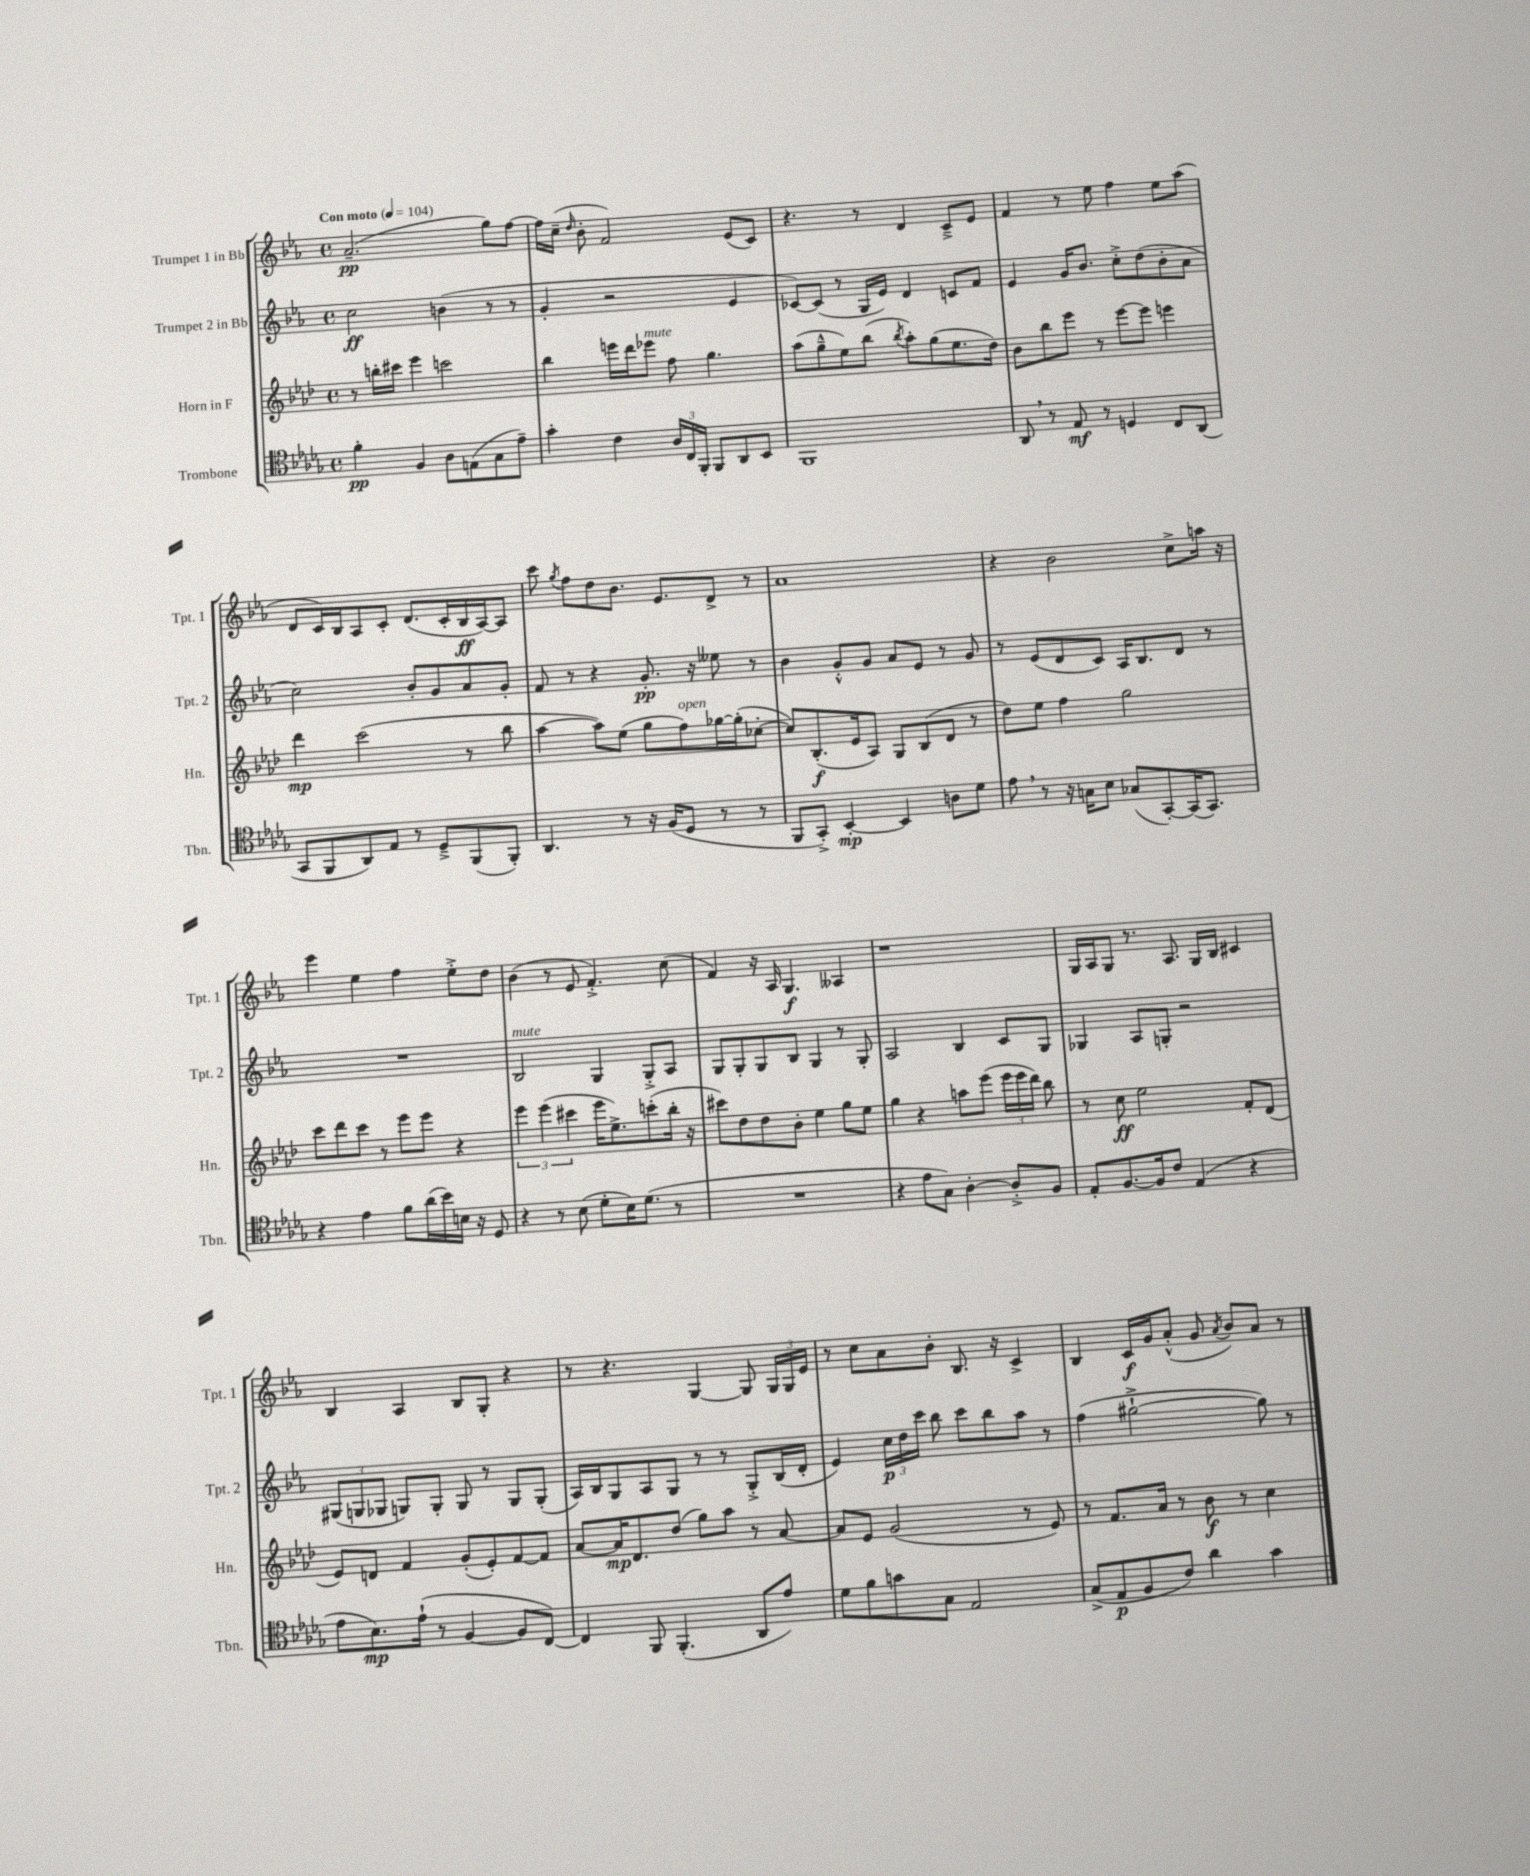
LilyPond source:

<<
\new StaffGroup <<
\new Staff = "s0" \with { instrumentName = "Trumpet 1 in Bb" shortInstrumentName = "Tpt. 1" } {
    \clef treble \key ees \major \defaultTimeSignature \time 4/4 \tempo "Con moto" 4 = 104
    \autoBeamOff aes'2.--\pp( g''8[) f''8]~ |
    f''16[ c''16]--( \grace { d''16 } bes'8-. f'2) ees'8[( c'8]) |
    r4. r8 d'4 c'8[---> ees'8] |
    f'4 r8 ees''8 f''4 ees''8[ aes''8]( |
    d'8[ c'16) bes16 aes8 c'8]-. d'8.[( c'16-. bes16\ff aes16~) aes8] |
    c'''8 \acciaccatura { g''8 } f''8[ d''8 bes'8.] ees'8.[ d'8]-> r8 |
    aes'1 |
    r4 bes'2 c''8[-> a''16] r16 |
    ees'''4 ees''4 f''4 ees''8[-.-> d''8] |
    bes'4( r8 ees'8 f'4.-.->) c''8( |
    f'4) r16 aes16 g4.\f aeses4 |
    r1 |
    g16[ aes16 g8] r8. aes8. g16[ bes16] cis'4 |
    bes4 aes4 bes8[ g8]-. r4 |
    r8 r4. g4~ g8 \tuplet 3/2 { g16[ g16 ees'16] } |
    r8 c''8[ aes'8 bes'8]-. bes8. r16 c'4-> |
    bes4 c'16[\f g'16 aes'8]-.-^( g'8 \acciaccatura { aes'8 } bes'8[) aes'8] r8 \bar "|." |
}
\new Staff = "s1" \with { instrumentName = "Trumpet 2 in Bb" shortInstrumentName = "Tpt. 2" } {
    \clef treble \key ees \major \defaultTimeSignature \time 4/4
    \autoBeamOff c''2\ff b'4( r8 r8 |
    g'4-. r2 ees'4 |
    ces'8[~) ces'8]( r8 g16[ ees'16]) d'4 c'8[ f'8] |
    ees'4 g'16[ bes'8.] c''8[-.-> d''8( bes'8-. aes'8] |
    c''2) bes'8[-. g'8 aes'8 g'8]-. |
    f'8 r8 r4 g'8.-.\pp r16 eeses''8 r8 |
    bes'4 g'8[-.-^ g'8] aes'8[ ees'8] r8 g'8 |
    r8 ees'8[( d'8 c'8]) aes16[ bes8. d'8] r8 |
    R1 |
    bes2^\markup { \italic "mute" } g4 g8[-.-> aes8] |
    g8[ g8-. g8 bes8] g4 r8 g8-. |
    aes2 bes4 c'8[ g8] |
    ges4 aes8[ g8]-. r2 |
    \tuplet 3/2 { gis8[( g8 ges8] } g8[) g8]-. g8 r8 g8[ g8]-.( |
    aes16[) bes16 g8 aes8 g8] r8 r8 g8[-.-> bes16( d'16]-. |
    ees'4) \tuplet 3/2 { c''16[\p d''16 c'''16] } bes''8 c'''8[ bes''8 aes''8] r8 |
    f''4( gis''2~-!-> gis''8) r8 \bar "|." |
}
\new Staff = "s2" \with { instrumentName = "Horn in F" shortInstrumentName = "Hn." } {
    \clef treble \key aes \major \defaultTimeSignature \time 4/4
    \autoBeamOff r8 b''16[-. cis'''16] ees'''4 c'''2 |
    bes''4 e'''16[ des'''16 ees'''8]^\markup { \italic "mute" } f''8 g''4. |
    aes''8[( g''8---^ ees''8) bes''8]( \acciaccatura { bes''8 } aes''8[-.) g''8( ees''8. des''16]) |
    bes'8[ bes''8 ees'''8] r8 ees'''8[~ ees'''8] e'''4 |
    des'''4\mp c'''2( r8 bes''8 |
    aes''4~ aes''8[) ees''8]( g''8[ f''8^\markup { \italic "open" }) ges''16~ ges''16-.( ces''8]~-. |
    ces''8[) bes8.-.\f( ees'16 aes8]) g8[ bes8( des'8] r8 |
    des''8[) ees''8] f''4 g''2 |
    c'''8[ des'''8 c'''8] r8 ees'''8[ ees'''8] r4 |
    \tuplet 3/2 { ees'''4 ees'''4( cis'''4 } ees'''16[ ees''8.->) c'''8-.( bes''16]-. r16 |
    cis'''8[) des''8 des''8 bes'8]-. ees''4 g''8[ ees''8] |
    g''4 r4 a''8[ ees'''8]( \tuplet 3/2 { ees'''16[ ees'''16 des'''16]) } bes''8 |
    r8 c''8\ff ees''2 f'8[-. des'8]( |
    ees'8[) d'8] f'4 g'8[-.( ees'8-.) f'8~ f'8] |
    aes'8[~ aes'16\mp des'8. des''8]( g''8[) aes''8] r8 aes'8~ |
    aes'8[ ees'8] g'2( r8 ees'8) |
    r8 f'8.[ aes'16] r8 bes'8\f r8 c''4 \bar "|." |
}
\new Staff = "s3" \with { instrumentName = "Trombone" shortInstrumentName = "Tbn." } {
    \clef tenor \key des \major \defaultTimeSignature \time 4/4
    \autoBeamOff f'4-.\pp f4 aes8[ e8( ges8 ees'8]--) |
    ges'4-. c'4 \tuplet 3/2 { aes16[ c16 f,16]-. } f,8[ aes,8 bes,8] |
    f,1 |
    aes,8 \breathe r8 ees8\mf r8 d4 c8[ aes,8]( |
    ges,8[ f,8 aes,8) ees8] r8 des8[---> f,8( f,8]-.) |
    aes,4. r8 r16 f16[( des8] r8 r8 |
    f,8[ ges,8]-.->) bes,4~-.\mp bes,4 a8[ des'8] |
    ees'8 \breathe r8 r16 g16[ bes8] ges8[( ges,8~-.) ges,16( ges,8.]) |
    r4 ees'4 f'8[ aes'16( bes'16) b16] r16 des8 |
    r4 r8 bes8( des'8[-. bes16) des'8.]( r8 |
    R1 |
    r4 ees'8[ ges8]) aes4~-. aes8[-.-> f8] |
    ees8[-. f8.~ f16 c'8] ees4( r4 |
    ees'8[ bes8.\mp) ees'16]-!( r8 f4~ f8[ c8]~) |
    c4 f,8 f,4.-.( aes,8[ ees'8]) |
    des'8[ f'8 g'8 ges8] ees2 |
    ges8[->( ees8\p f8 c'8]) aes'4 ges'4 \bar "|." |
}
>>
>>
\layout { \context { \Score \remove "Bar_number_engraver" } }
